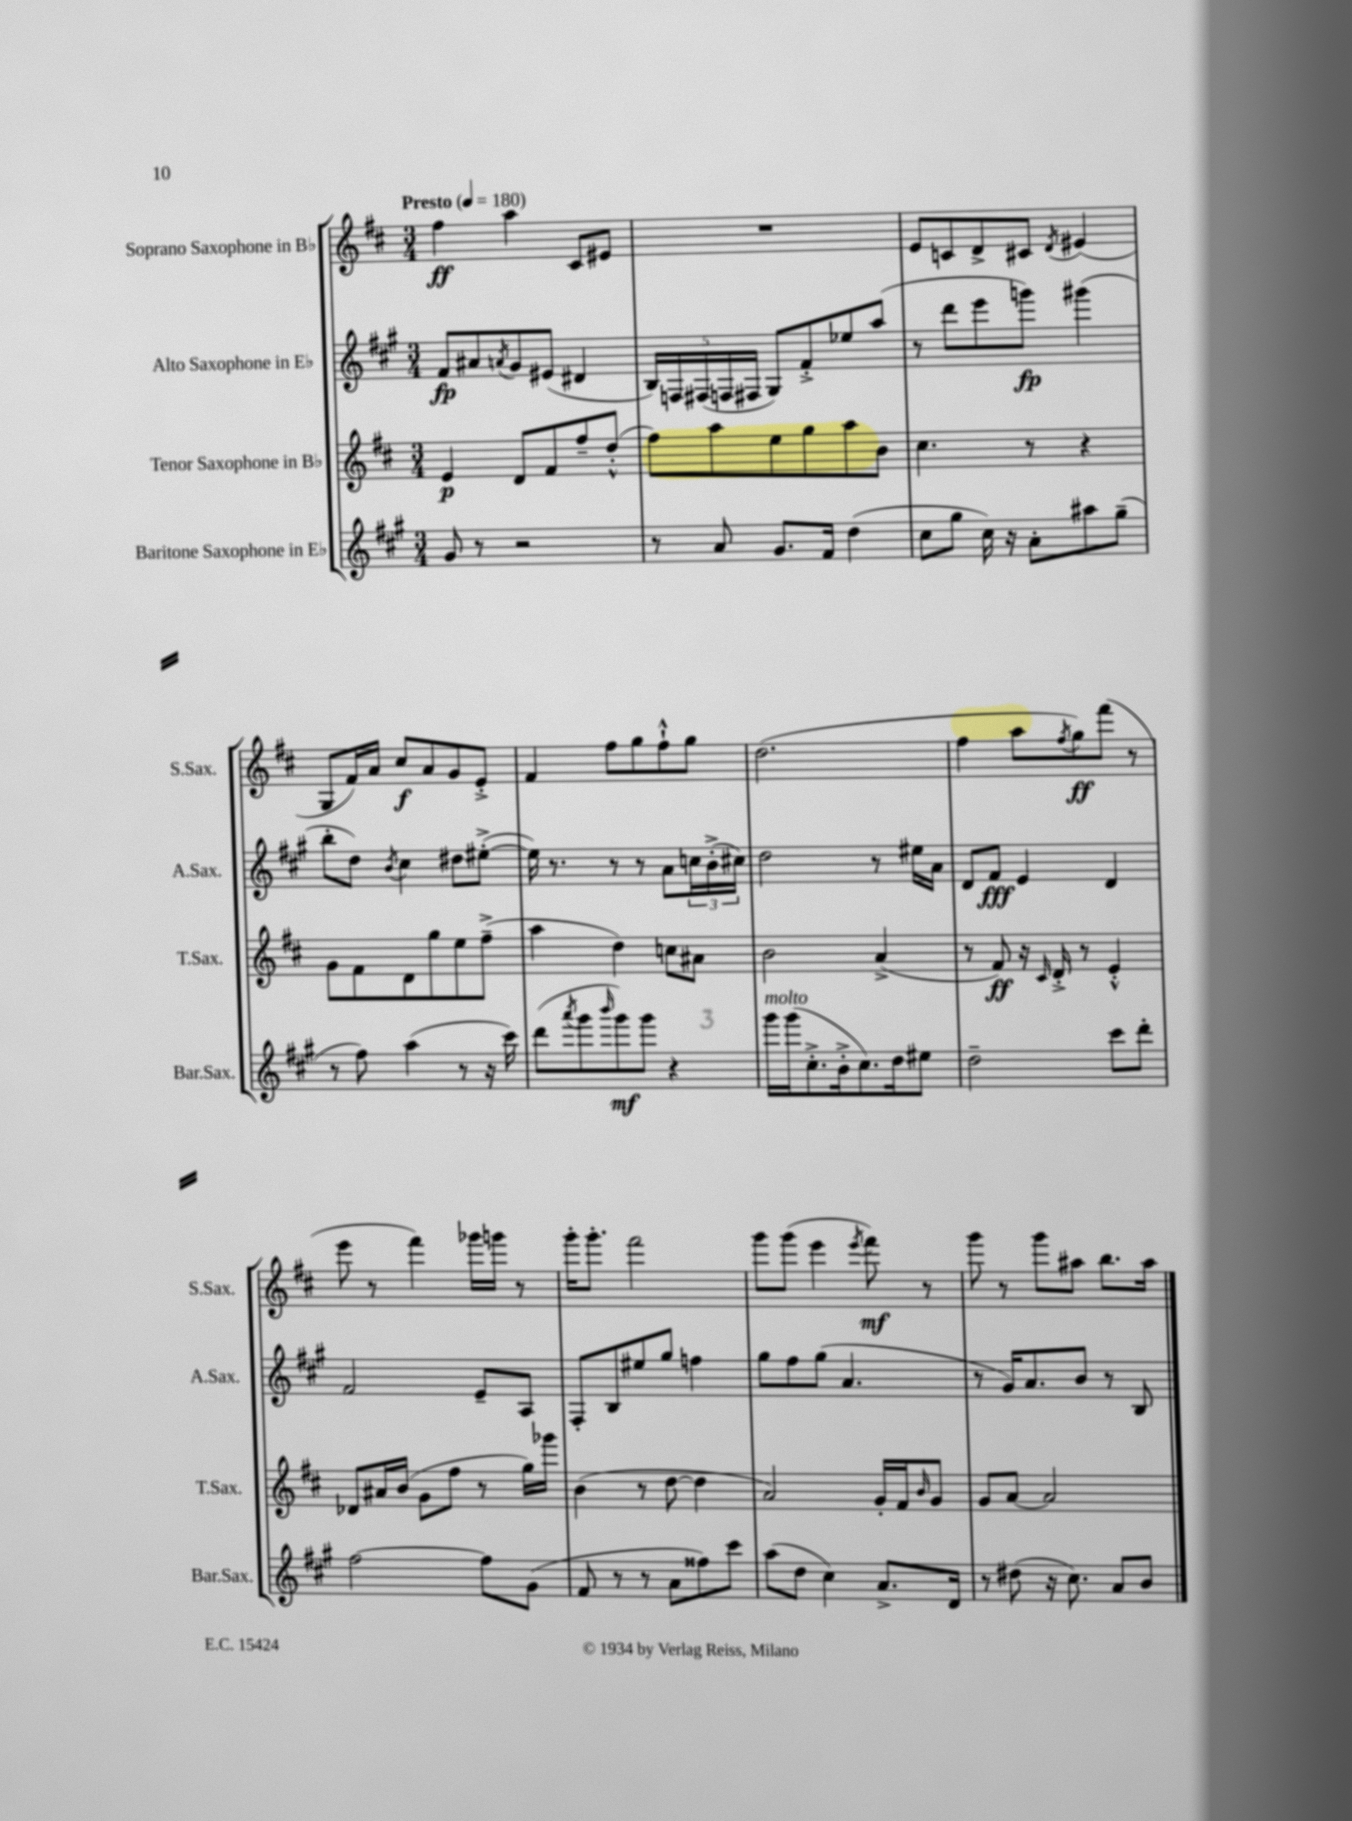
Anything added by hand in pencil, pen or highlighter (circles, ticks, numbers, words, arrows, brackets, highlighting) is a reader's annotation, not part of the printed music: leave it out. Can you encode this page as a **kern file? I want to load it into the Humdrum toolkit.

**kern	**dynam	**kern	**dynam	**kern	**dynam	**kern	**dynam
*part4	*part4	*part3	*part3	*part2	*part2	*part1	*part1
*staff4	*staff4	*staff3	*staff3	*staff2	*staff2	*staff1	*staff1
*I"Baritone Saxophone in E♭	*	*I"Tenor Saxophone in B♭	*	*I"Alto Saxophone in E♭	*	*I"Soprano Saxophone in B♭	*
*I'Bar.Sax.	*	*I'T.Sax.	*	*I'A.Sax.	*	*I'S.Sax.	*
*clefG2	*	*clefG2	*	*clefG2	*	*clefG2	*
*k[f#c#g#]	*	*k[f#c#]	*	*k[f#c#g#]	*	*k[f#c#]	*
*M3/4	*	*M3/4	*	*M3/4	*	*M3/4	*
*MM180	*	*MM180	*	*MM180	*	*MM180	*
=1	=1	=1	=1	=1	=1	=1	=1
!	!	!	!	!	!	!LO:TX:a:B:t=Presto	!
8g#/	.	4e/	p	8f#/L	fp	4ff#\	ff
8r	.	.	.	8a#X/	.	.	.
.	.	.	.	8qan/	.	.	.
2r	.	8d/L	.	8g#/	.	4aa\	.
.	.	8f#/	.	(8e#X/J	.	.	.
.	.	8ff#~/	.	4d#X/	.	8c#/L	.
.	.	(8dd'^^/J	.	.	.	8e#X/J	.
=2	=2	=2	=2	=2	=2	=2	=2
8r	.	8ff#\L)	.	20B/LL)	.	2.r	.
.	.	.	.	20Fn/	.	.	.
.	.	.	.	(20F#X/	.	.	.
8a/	.	8aa\	.	.	.	.	.
.	.	.	.	20Fn/	.	.	.
.	.	.	.	20F#X/JJ	.	.	.
8.g#/L	.	8ee\	.	8G#/L)	.	.	.
.	.	8gg\	.	8f#'^/	.	.	.
16f#/Jk	.	.	.	.	.	.	.
(4dd\	.	8aa\	.	8ee-X/	.	.	.
.	.	8b\J	.	(8aa/J	.	.	.
=3	=3	=3	=3	=3	=3	=3	=3
8cc#\L	.	4.cc#\	.	8r	.	8e/L	.
8gg#\J	.	.	.	8ddd\L	.	8cn/	.
16cc#\)	.	.	.	8eee\	.	8d^/	.
16r	.	.	.	.	.	.	.
8a'\L	.	8r	.	8gggn\J)	fp	8c#X/J	.
.	.	.	.	.	.	8qd/	.
8aa#X\	.	4r	.	(4ggg#X\	.	(4e#X/	.
(8gg#~\J	.	.	.	.	.	.	.
!!LO:LB:g=z
=4	=4	=4	=4	=4	=4	=4	=4
8r	.	8g\L	.	8bb'\L	.	8G/L	.
8ff#\)	.	8f#\	.	8dd\J)	.	16f#/L)	.
.	.	.	.	.	.	16a/JJ	.
.	.	.	.	8qb/	.	.	.
(4aa\	.	8d\	.	4cc#\	.	8cc#/L	f
.	.	8gg\	.	.	.	8a/	.
8r	.	8ee\	.	8dd#X\L	.	8g/	.
16r	.	(8ff#~^\J	.	([8ee#X'^\J	.	8e'^/J	.
16ccc#\)	.	.	.	.	.	.	.
=5	=5	=5	=5	=5	=5	=5	=5
(8ddd\L	.	4aa\	.	16ee#\])	.	4f#/	.
.	.	.	.	8.r	.	.	.
8qaaa/	.	.	.	.	.	.	.
8ggg#\	.	.	.	.	.	.	.
16qqbbb/	.	.	.	.	.	.	.
8ggg#\)	mf	4dd\)	.	8r	.	8ff#\L	.
8ggg#\J	.	.	.	8r	.	8gg\	.
4r	.	8ccn\L	.	8a\L	.	8ff#`^^\	.
.	.	8a#X\J	.	24ccn\L	.	8gg\J	.
.	.	.	.	(24b'^\	.	.	.
.	.	.	.	24cc#X\JJ)	.	.	.
=6	=6	=6	=6	=6	=6	=6	=6
!LO:TX:a:i:t=molto	!	!	!	!	!	!	!
16ggg#\LL	.	2b\	.	2dd\	.	(2.dd\	.
(16ggg#\J	.	.	.	.	.	.	.
8.cc#'^\	.	.	.	.	.	.	.
16b'^\k	.	.	.	.	.	.	.
8.cc#\)	.	.	.	.	.	.	.
.	.	(4a^/	.	8r	.	.	.
16dd\k	.	.	.	.	.	.	.
8ee#X\J	.	.	.	16ee#X\LL	.	.	.
.	.	.	.	16a\JJ	.	.	.
=7	=7	=7	=7	=7	=7	=7	=7
2dd~\	.	8r	.	8d/L	.	4ff#\	.
.	.	8f#/)	ff	8f#/J	fff	.	.
.	.	16r	.	4e/	.	8aa\L	.
.	.	16qqc#/	.	.	.	.	.
.	.	16d'^/	.	.	.	.	.
.	.	.	.	.	.	8qff#/	.
.	.	8r	.	.	.	8gg\)	ff
8ccc#\L	.	4e'^^/	.	4d/	.	(8fff#\J	.
8ddd'\J	.	.	.	.	.	8r	.
!!LO:LB:g=z
=8	=8	=8	=8	=8	=8	=8	=8
[2ff#\	.	8d-X/L	.	2f#/	.	8eee\	.
.	.	16a#X/L	.	.	.	8r	.
.	.	(16b/JJ	.	.	.	.	.
.	.	8g\L	.	.	.	4fff#\)	.
.	.	8ff#\J	.	.	.	.	.
8ff#\L]	.	8r	.	8e~/L	.	16ggg-X\LL	.
.	.	.	.	.	.	16gggn\JJ	.
(8g#\J	.	16gg\LL)	.	8A/J	.	8r	.
.	.	16ggg-X\JJ	.	.	.	.	.
=9	=9	=9	=9	=9	=9	=9	=9
8f#/	.	(4b\	.	8F#'/L	.	16ggg'\KL	.
.	.	.	.	.	.	8.ggg'\J	.
8r	.	.	.	8B/	.	.	.
8r	.	8r	.	8ee#X/	.	2fff#\	.
8a\L	.	[8dd\	.	8gg#/J	.	.	.
8ff##X\)	.	4dd\]	.	4ffn\	.	.	.
8ccc#\J	.	.	.	.	.	.	.
=10	=10	=10	=10	=10	=10	=10	=10
(8aa\L	.	2a/)	.	8gg#\L	.	8ggg\L	.
8dd\J	.	.	.	8ff#\	.	(8ggg\J	.
4cc#\)	.	.	.	(8gg#\J	.	4eee\	.
.	.	.	.	4.a/	.	.	.
.	.	.	.	.	.	8qeee/	.
8.a^/L	.	16g'/LL	.	.	.	8fff#\)	mf
.	.	16f#/J	.	.	.	.	.
.	.	16qqb/	.	.	.	.	.
.	.	8g/J	.	.	.	8r	.
16d/Jk	.	.	.	.	.	.	.
=11	=11	=11	=11	=11	=11	=11	=11
8r	.	8g/L	.	8r	.	8ggg\	.
(8dd#X\	.	[8a/J	.	16g#/KL)	.	8r	.
.	.	.	.	8.a/	.	.	.
16r	.	2a/]	.	.	.	8ggg\L	.
8.cc#\)	.	.	.	.	.	.	.
.	.	.	.	8b/J	.	8aa#X\J	.
8a/L	.	.	.	8r	.	8.bb\L	.
8b/J	.	.	.	8B/	.	.	.
.	.	.	.	.	.	16aa#\Jk	.
==	==	==	==	==	==	==	==
*-	*-	*-	*-	*-	*-	*-	*-
